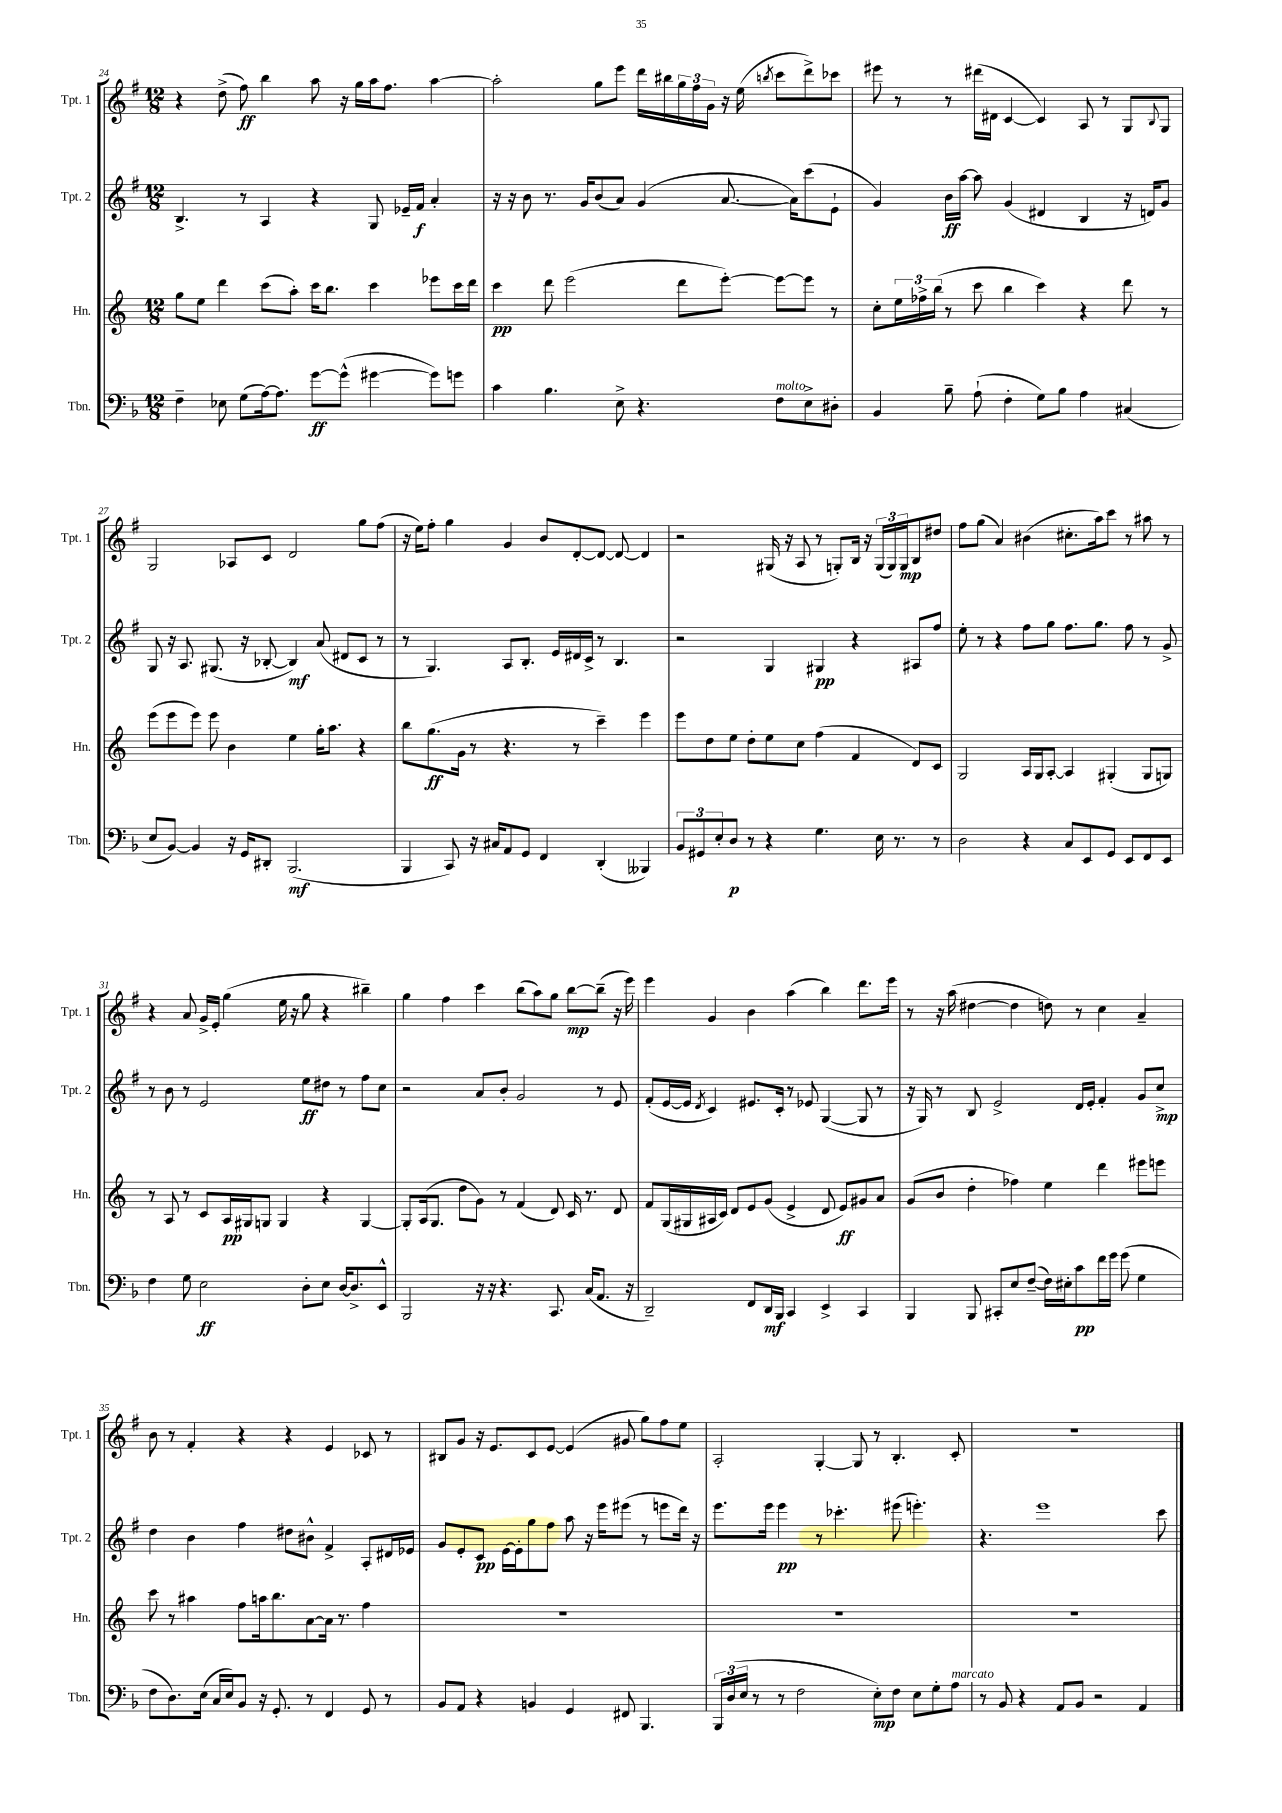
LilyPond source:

<<
\new StaffGroup <<
\new Staff = "s0" \with { instrumentName = "Tpt. 1" shortInstrumentName = "Tpt. 1" } {
    \clef treble \key g \major \numericTimeSignature \time 12/8
    r4 d''8->( fis''8\ff) b''4 a''8 r16 g''16 a''16 fis''8. a''4~ |
    a''2-. g''8 e'''8 d'''16 bis''16 \tuplet 3/2 { g''16 fis''16 g'16 } r16 e''16( \acciaccatura { b''8 } c'''8 d'''8->) ces'''8 |
    eis'''8 r8 r8 dis'''16( dis'16 c'4~ c'4) a8 r8 g8 \appoggiatura { b8 } g8 |
    g2 aes8 c'8 d'2 g''8 fis''8( |
    r16 e''16) fis''8-. g''4 g'4 b'8 d'8~-. d'8~ d'8~ d'4 |
    r2 gis16( r16 a8 r8 g8-.) b16 r16 \tuplet 3/2 { g16( g16) g16\mp } b8 dis''8 |
    fis''8 g''8( a'4) bis'4( cis''8.-. a''16) c'''8 r8 ais''8 r8 |
    r4 a'8 g'16-> e'16-. g''4( e''16 r16 g''8 r4 bis''4--) |
    g''4 fis''4 c'''4 b''8( a''8) g''8 b''8~\mp b''8--( r16 e'''16) |
    e'''4 g'4 b'4 a''4( b''4) d'''8. e'''16 |
    r8 r16 a''16( dis''4~ dis''4 d''8) r8 c''4 a'4-- |
    b'8 r8 fis'4-. r4 r4 e'4 ces'8 r8 |
    bis8 g'8 r16 e'8. c'8 e'8~ e'4( gis'8 g''8) fis''8 e''8 |
    a2-. g4~-. g8 r8 b4.-. c'8-. |
    R1. \bar "|." |
}
\new Staff = "s1" \with { instrumentName = "Tpt. 2" shortInstrumentName = "Tpt. 2" } {
    \clef treble \key g \major \numericTimeSignature \time 12/8
    b4.-> r8 a4 r4 g8 ees'16-- fis'16\f a'4-. |
    r16 r16 b'8 r8. g'16 b'8( a'8) g'4( a'8.~ a'16) c'''8( e'8-! |
    g'4) b'16\ff a''16~ a''8 g'4( dis'4 b4 r16 d'16) g'8 |
    g8 r16 a8. gis8.( r16 bes8~-. bes4\mf) a'8( dis'8 c'8 r8 |
    r8 g4.) a8 b8.-. e'16 dis'16 c'16-> r8 b4. |
    r2 g4 gis4\pp r4 ais8 fis''8 |
    e''8-. r8 r4 fis''8 g''8 fis''8. g''8. fis''8 r8 g'8-> |
    r8 b'8 r8 e'2 e''8\ff dis''8 r8 fis''8 c''8 |
    r2 a'8 b'8-. g'2 r8 e'8 |
    fis'8-.( e'16~ e'16 \acciaccatura { d'8 } c'4) eis'8. c'16-. r8 ees'8 g4~( g8 r8 |
    r16 g16) r8 b8 e'2-> d'16 e'16-. fis'4-. g'8 c''8->\mp |
    d''4 b'4 fis''4 dis''8 bis'8-^ fis'4-> a8-. dis'16 ees'16 |
    g'8 e'8-. c'8\pp e'16~ e'16-. g''8 fis''8 a''8 r16 e'''16 eis'''8( r8 e'''8 d'''16) r16 |
    e'''8. e'''16 e'''4\pp r8 ces'''4.-. eis'''8( e'''4.-.) |
    r4. e'''1 c'''8 \bar "|." |
}
\new Staff = "s2" \with { instrumentName = "Hn." shortInstrumentName = "Hn." } {
    \clef treble \key c \major \numericTimeSignature \time 12/8
    g''8 e''8 d'''4 c'''8( a''8-.) c'''16 b''8. c'''4 ees'''8 c'''16 d'''16 |
    c'''4\pp d'''8 e'''2( d'''8 e'''8~-.) e'''8~ e'''8 r8 |
    c''8-. \tuplet 3/2 { e''16 fes''16-> b''16( } r8 c'''8 b''4 c'''4) r4 d'''8 r8 |
    e'''8( e'''8 e'''8) e'''8 b'4 e''4 g''16-. a''8. r4 |
    b''8 g''8.\ff( g'16 r8 r4. r8 c'''4--) e'''4 |
    e'''8 d''8 e''8 d''8-. e''8 c''8 f''4( f'4 d'8) c'8 |
    g2 a16 g16 a8~-. a4 gis4-.( gis8 g8) |
    r8 a8 r8 c'8 a16\pp gis16 g8 g4 r4 g4~ |
    g8-. a16( g8. d''8 g'8) r8 f'4( d'8) c'16 r8. d'8 |
    f'8 g16( gis16 ais16 c'16) d'8 e'8 g'8( e'4-> d'8 e'8\ff) gis'8 a'8 |
    g'8( b'8 d''4-. fes''4) e''4 d'''4 eis'''8 e'''8 |
    c'''8 r8 ais''4 f''8 a''16 b''8. a'8~ a'16 r8. f''4 |
    R1. |
    R1. |
    R1. \bar "|." |
}
\new Staff = "s3" \with { instrumentName = "Tbn." shortInstrumentName = "Tbn." } {
    \clef bass \key f \major \numericTimeSignature \time 12/8
    f4-- ees8 g8( a16~) a8. g'8~\ff g'8-^( gis'4~ gis'8) g'8 |
    c'4 bes4. e8-> r4. f8^\markup { \italic "molto" } e8-> dis8-. |
    bes,4 bes8-- a8-!( f4-. g8) bes8 a4 cis4( |
    e8 bes,8~) bes,4 r16 g,16 dis,8-. bes,,2.\mf( |
    bes,,4 c,8) r16 cis16 a,8 g,8 f,4 d,4-.( beses,,4) |
    \tuplet 3/2 { bes,8 gis,8 e8-. } d8\p r8 r4 g4. e16 r8. r8 |
    d2 r4 c8 e,8 g,8 e,8 f,8 e,8 |
    f4 g8 e2\ff d8-. e8 d16~ d8.-> e,8-^ |
    bes,,2 r16 r16 r4. c,8. c16( a,8. r16 |
    d,2--) f,8 d,16\mf bes,,16 c,4 e,4-> c,4 |
    bes,,4 bes,,8 cis,8-. e8 f8~--( f16) eis16-. c'8\pp f'16 g'16 g'8( g4 |
    f8 d8.) e16( c16 e16) bes,8 r16 g,8.-. r8 f,4 g,8 r8 |
    bes,8 a,8 r4 b,4 g,4 fis,8 bes,,4. |
    \tuplet 3/2 { bes,,16 d16( e16 } r8 r8 f2 e8-.\mp) f8 e8 g8-. a8^\markup { \italic "marcato" } |
    r8 bes,8 r4 a,8 bes,8 r2 a,4 \bar "|." |
}
>>
>>
\layout { \context { \Score currentBarNumber = #24 } }
